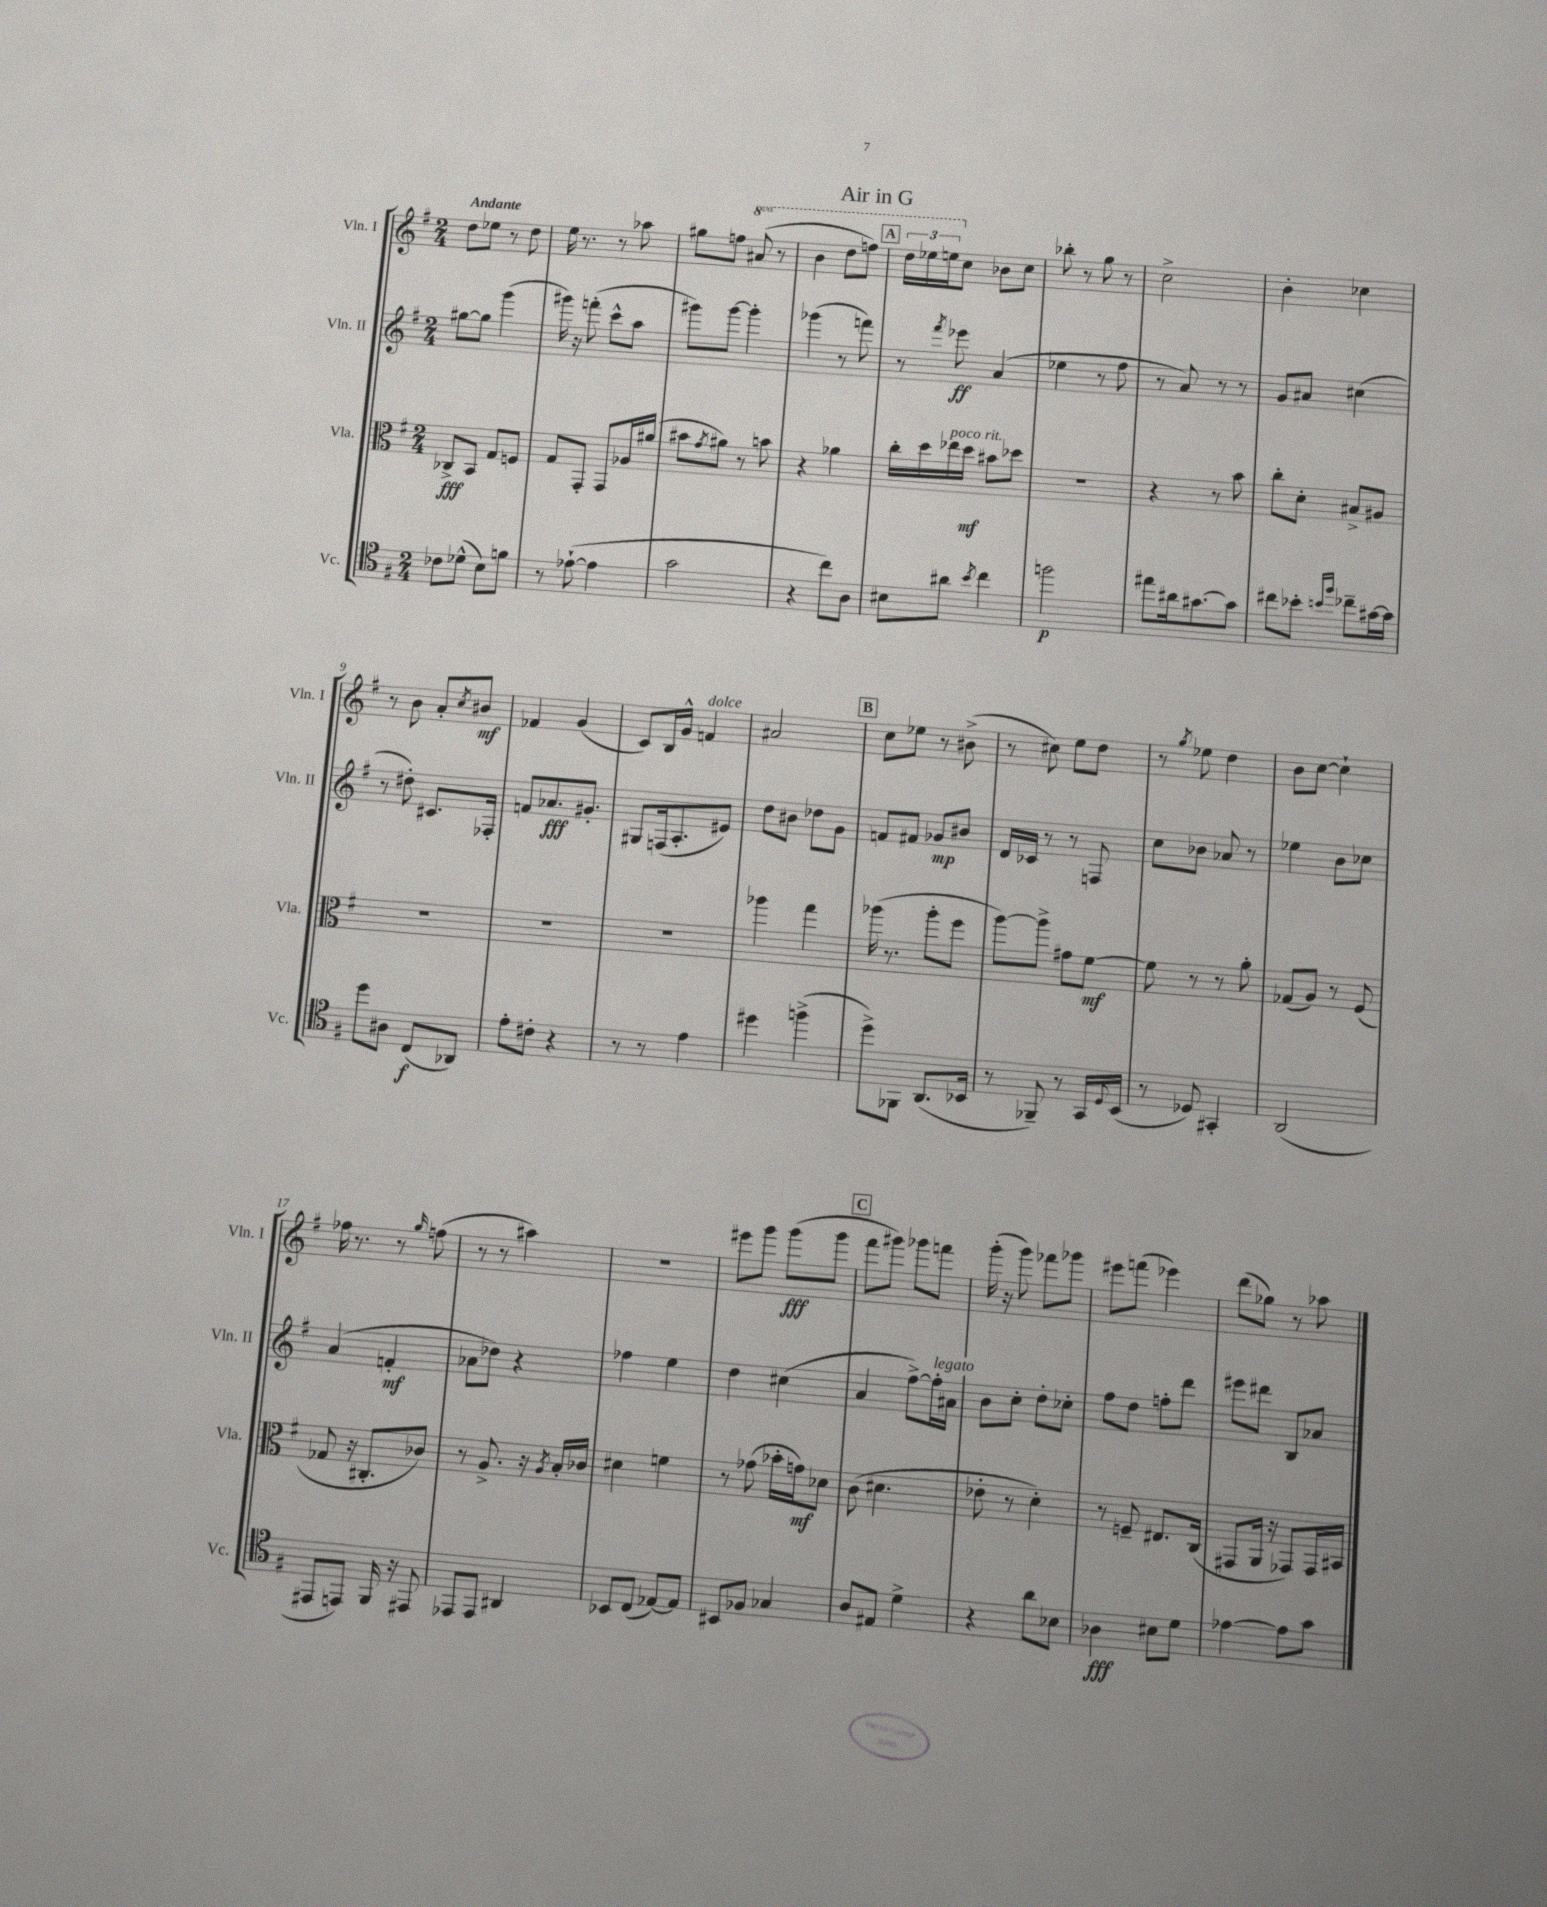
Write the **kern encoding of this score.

**kern	**dynam	**kern	**dynam	**kern	**dynam	**kern	**dynam
*part4	*part4	*part3	*part3	*part2	*part2	*part1	*part1
*staff4	*staff4	*staff3	*staff3	*staff2	*staff2	*staff1	*staff1
*I"Vc.	*	*I"Vla.	*	*I"Vln. II	*	*I"Vln. I	*
*I'Vc.	*	*I'Vla.	*	*I'Vln. II	*	*I'Vln. I	*
*clefC4	*	*clefC3	*	*clefG2	*	*clefG2	*
*k[f#]	*	*k[f#]	*	*k[f#]	*	*k[f#]	*
*M2/4	*	*M2/4	*	*M2/4	*	*M2/4	*
=1	=1	=1	=1	=1	=1	=1	=1
!	!	!	!	!	!	!LO:TX:a:B:t=Andante	!
8c-X\L	.	8C-X^/L	fff	[8gg#X\L	.	8dd\L	.
(8d-X^^\J	.	8BB/J	.	8gg#\J]	.	8ee-X\J	.
8B\L)	.	8G/L	.	(4ggg\	.	8r	.
8fn\J	.	8Fn/J	.	.	.	8dd\	.
=2	=2	=2	=2	=2	=2	=2	=2
8r	.	8G/L	.	16ggg#X\)	.	16ee\	.
.	.	.	.	16r	.	8.r	.
([8e-X`\	.	8GG'/J	.	(8fffn'\	.	.	.
4e-\]	.	8GG/L	.	8ccc^^\L	.	8r	.
.	.	16A-X/L	.	8aa\J	.	8aa-X\	.
.	.	(16a#X/JJ	.	.	.	.	.
=3	=3	=3	=3	=3	=3	=3	=3
2g\	.	8b#X\L	.	8ggg#X\L)	.	8gg#X\L	.
.	.	8qg/	.	.	.	.	.
.	.	8a#X\J)	.	[8ggg#\J	.	8ffn\J	.
*	*	*	*	*	*	*8va	*
.	.	8r	.	4ggg#'\]	.	(8aa#X/	.
.	.	8bn\	.	.	.	8r	.
=4	=4	=4	=4	=4	=4	=4	=4
4r	.	4r	.	(4ggg-X\	.	4bb\	.
8cc\L)	.	4a-X\	.	8r	.	8ddd\L	.
8A\J	.	.	.	8fffn\)	.	8fffn\J)	.
!!LO:REH:place=s1:t=A
=5	=5	=5	=5	=5	=5	=5	=5
8B#X\L	.	16cc'\LL	.	8r	.	24ddd\LL	.
.	.	.	.	.	.	24eee-X\	.
.	.	16dd\	.	.	.	.	.
.	.	.	.	.	.	24eeen\J	.
.	.	.	.	8qfff#/	.	.	.
*	*	*	*	*	*	*X8va	*
!	!	!LO:TX:a:i:t=poco rit.	!	!	!	!	!
8a#X\J	.	16ee-X\	.	8eee-X\	ff	8cc\J	.
.	.	16dd\JJ	mf	.	.	.	.
8qb/	.	.	.	.	.	.	.
4cc\	.	8b#X\L	.	(4a/	.	8b-X\L	.
.	.	8dd-X\J	.	.	.	8cc\J	.
=6	=6	=6	=6	=6	=6	=6	=6
2ffn\	p	2r	.	4ee-X\	.	8bb-X'\	.
.	.	.	.	.	.	8r	.
.	.	.	.	8r	.	8gg\	.
.	.	.	.	8ff#\	.	8r	.
=7	=7	=7	=7	=7	=7	=7	=7
8ee#X\L	.	4r	.	8r	.	2cc^\	.
16a#X\k	.	.	.	8a/)	.	.	.
[8.g#X\	.	.	.	.	.	.	.
.	.	8r	.	8r	.	.	.
8g#\J]	.	8b\	.	8r	.	.	.
=8	=8	=8	=8	=8	=8	=8	=8
8cc#X\L	.	8cc'\L	.	8g/L	.	4b'\	.
8b-X'\J	.	8d'\J	.	8a#X/J	.	.	.
16qqbn/LL	.	.	.	.	.	.	.
16qqff#/JJ	.	.	.	.	.	.	.
8cc-X~\L	.	8B#X^/L	.	(4cc#X\	.	4cc-X\	.
[16g#X\L	.	8A#X/J	.	.	.	.	.
16g#\JJ]	.	.	.	.	.	.	.
!!LO:LB:g=z
=9	=9	=9	=9	=9	=9	=9	=9
8dd\L	.	2r	.	8r	.	8r	.
8A#X\J	.	.	.	8dd#X'\)	.	8b\	.
(8C/L	f	.	.	8.c#X/L	.	8a'/L	.
.	.	.	.	.	.	8qcc/	.
8AA-X/J)	.	.	.	.	.	8b#X/J	mf
.	.	.	.	16F-X'/Jk	.	.	.
=10	=10	=10	=10	=10	=10	=10	=10
8e'\L	.	2r	.	8fn/L	.	4f-X/	.
8c#X'\J	.	.	.	8.a-X/	fff	.	.
4r	.	.	.	.	.	(4g/	.
.	.	.	.	8.g#X'/J	.	.	.
=11	=11	=11	=11	=11	=11	=11	=11
8r	.	2r	.	8G#X/L	.	8c/L)	.
8r	.	.	.	(16Fn/k	.	16B/L	.
.	.	.	.	8.A'/	.	16g^^/JJ	.
!	!	!	!	!	!	!LO:TX:a:i:t=dolce	!
4e\	.	.	.	.	.	4fn/	.
.	.	.	.	8e#X/J)	.	.	.
=12	=12	=12	=12	=12	=12	=12	=12
4dd#X\	.	4aa-X\	.	8dd\L	.	2a#X/	.
.	.	.	.	8b#X\J	.	.	.
(4ffn^\	.	4gg\	.	8dd-X\L	.	.	.
.	.	.	.	8g\J	.	.	.
!!LO:REH:place=s1:t=B
=13	=13	=13	=13	=13	=13	=13	=13
8dd^\L)	.	(16aa-X\	.	8fn/L	.	8cc\L	.
.	.	8.r	.	.	.	.	.
8FF-X\J	.	.	.	8f#X/J	.	8ee-X\J	.
(8.AA/L	.	8aa-'\L	.	8g-X/L	mp	8r	.
.	.	8ff#\J	.	8b#X/J	.	(8b#X^\	.
16BB-X/Jk	.	.	.	.	.	.	.
=14	=14	=14	=14	=14	=14	=14	=14
8r	.	[8aa\L)	.	16d/LL	.	8r	.
.	.	.	.	16c-X/JJ	.	.	.
8FF-X~/)	.	8aa^\J]	.	8r	.	8cc#X\)	.
8r	.	8g#X\L	.	8r	.	8ee\L	.
16GG/LL	.	[8f#\J	mf	8Fn/	.	8dd\J	.
8qqD/	.	.	.	.	.	.	.
(16BB/JJ	.	.	.	.	.	.	.
=15	=15	=15	=15	=15	=15	=15	=15
8r	.	8f#\]	.	8cc\L	.	8r	.
.	.	.	.	.	.	8qgg/	.
8D-X/)	.	8r	.	8b-X\J	.	8ee-X\	.
4GG#X'/	.	8r	.	8a-X/	.	4dd\	.
.	.	8a'\	.	8r	.	.	.
=16	=16	=16	=16	=16	=16	=16	=16
(2AA/	.	(8G-X/L	.	4ee-X\	.	8b\L	.
.	.	8A/J)	.	.	.	[8cc\J	.
.	.	8r	.	8b\L	.	4cc`\]	.
.	.	(8F#/	.	8cc-X\J	.	.	.
!!LO:LB:g=z
=17	=17	=17	=17	=17	=17	=17	=17
8EE#X/L	.	8G-X/	.	(4a/	.	16ff-X\	.
.	.	.	.	.	.	8.r	.
8EEn/J)	.	16r	.	.	.	.	.
.	.	8.C#X'/L	.	.	.	.	.
16FF#/	.	.	.	4fn'/	mf	8r	.
16r	.	.	.	.	.	.	.
.	.	.	.	.	.	16qqgg/	.
8EE#X/	.	8c-X/J)	.	.	.	(8ffn\	.
=18	=18	=18	=18	=18	=18	=18	=18
8EE-X/L	.	8r	.	8a-X\L	.	8r	.
8EE-/J	.	8.A^/	.	8dd-X\J)	.	8r	.
4AA#X/	.	.	.	4r	.	4aa#X\)	.
.	.	16r	.	.	.	.	.
.	.	8qA/	.	.	.	.	.
.	.	16B'/LL	.	.	.	.	.
.	.	16c-X/JJ	.	.	.	.	.
=19	=19	=19	=19	=19	=19	=19	=19
8BB-X/L	.	4d#X\	.	4ff-X\	.	2r	.
(8C/J	.	.	.	.	.	.	.
[8E-X/L)	.	4fn\	.	4ee\	.	.	.
8E-/J]	.	.	.	.	.	.	.
=20	=20	=20	=20	=20	=20	=20	=20
8BB#X/L	.	8r	.	4dd\	.	8eee#X\L	.
8F-X/J	.	(8g-X\	.	.	.	8ggg\J	.
4G-X/	.	16b-X'\LL	.	(4cc#X\	.	(8ggg\L	fff
.	.	16gn\J)	mf	.	.	.	.
.	.	8d-X\J	.	.	.	8ggg\J	.
!!LO:REH:place=s1:t=C
=21	=21	=21	=21	=21	=21	=21	=21
8A/L	.	(8c\	.	4a/	.	8fff#\L	.
8E#X/J	.	4.d#X\	.	.	.	8ggg#X\J)	.
4d^\	.	.	.	[8ff#^\L)	.	8ggg-X\L	.
!	!	!	!	!LO:TX:a:i:t=legato	!	!	!
.	.	.	.	16ff#'\L]	.	8fffn\J	.
.	.	.	.	16a#X\JJ	.	.	.
=22	=22	=22	=22	=22	=22	=22	=22
4r	.	8e-X'\	.	8b\L	.	(16ggg'\	.
.	.	.	.	.	.	16r	.
.	.	8r	.	8cc'\J	.	8ggg\)	.
8a\L	.	4d'\)	.	8dd'\L	.	8fff-X\L	.
8B-X\J	.	.	.	8cc-X'\J	.	8ggg-X\J	.
=23	=23	=23	=23	=23	=23	=23	=23
4A-X\	fff	8r	.	8ff#\L	.	8eee#X\L	.
.	.	8Fn~/	.	8dd\J	.	(8fffn\J	.
8B#X\L	.	8.E#X/L	.	8ffn'\L	.	4eee-X\)	.
8d\J	.	.	.	8ddd\J	.	.	.
.	.	(16C/Jk	.	.	.	.	.
=24	=24	=24	=24	=24	=24	=24	=24
[4e-X\	.	8GG#X/L	.	8eee#X\L	.	(8ddd\L	.
.	.	16AA/Jk	.	8ddd#X\J	.	8gg-X\J)	.
.	.	16r	.	.	.	.	.
8e-\L]	.	8GG-X/L)	.	8B/L	.	8r	.
8g\J	.	16GG-/L	.	8a-X/J	.	8aa-X\	.
.	.	16BB#X/JJ	.	.	.	.	.
==	==	==	==	==	==	==	==
*-	*-	*-	*-	*-	*-	*-	*-
